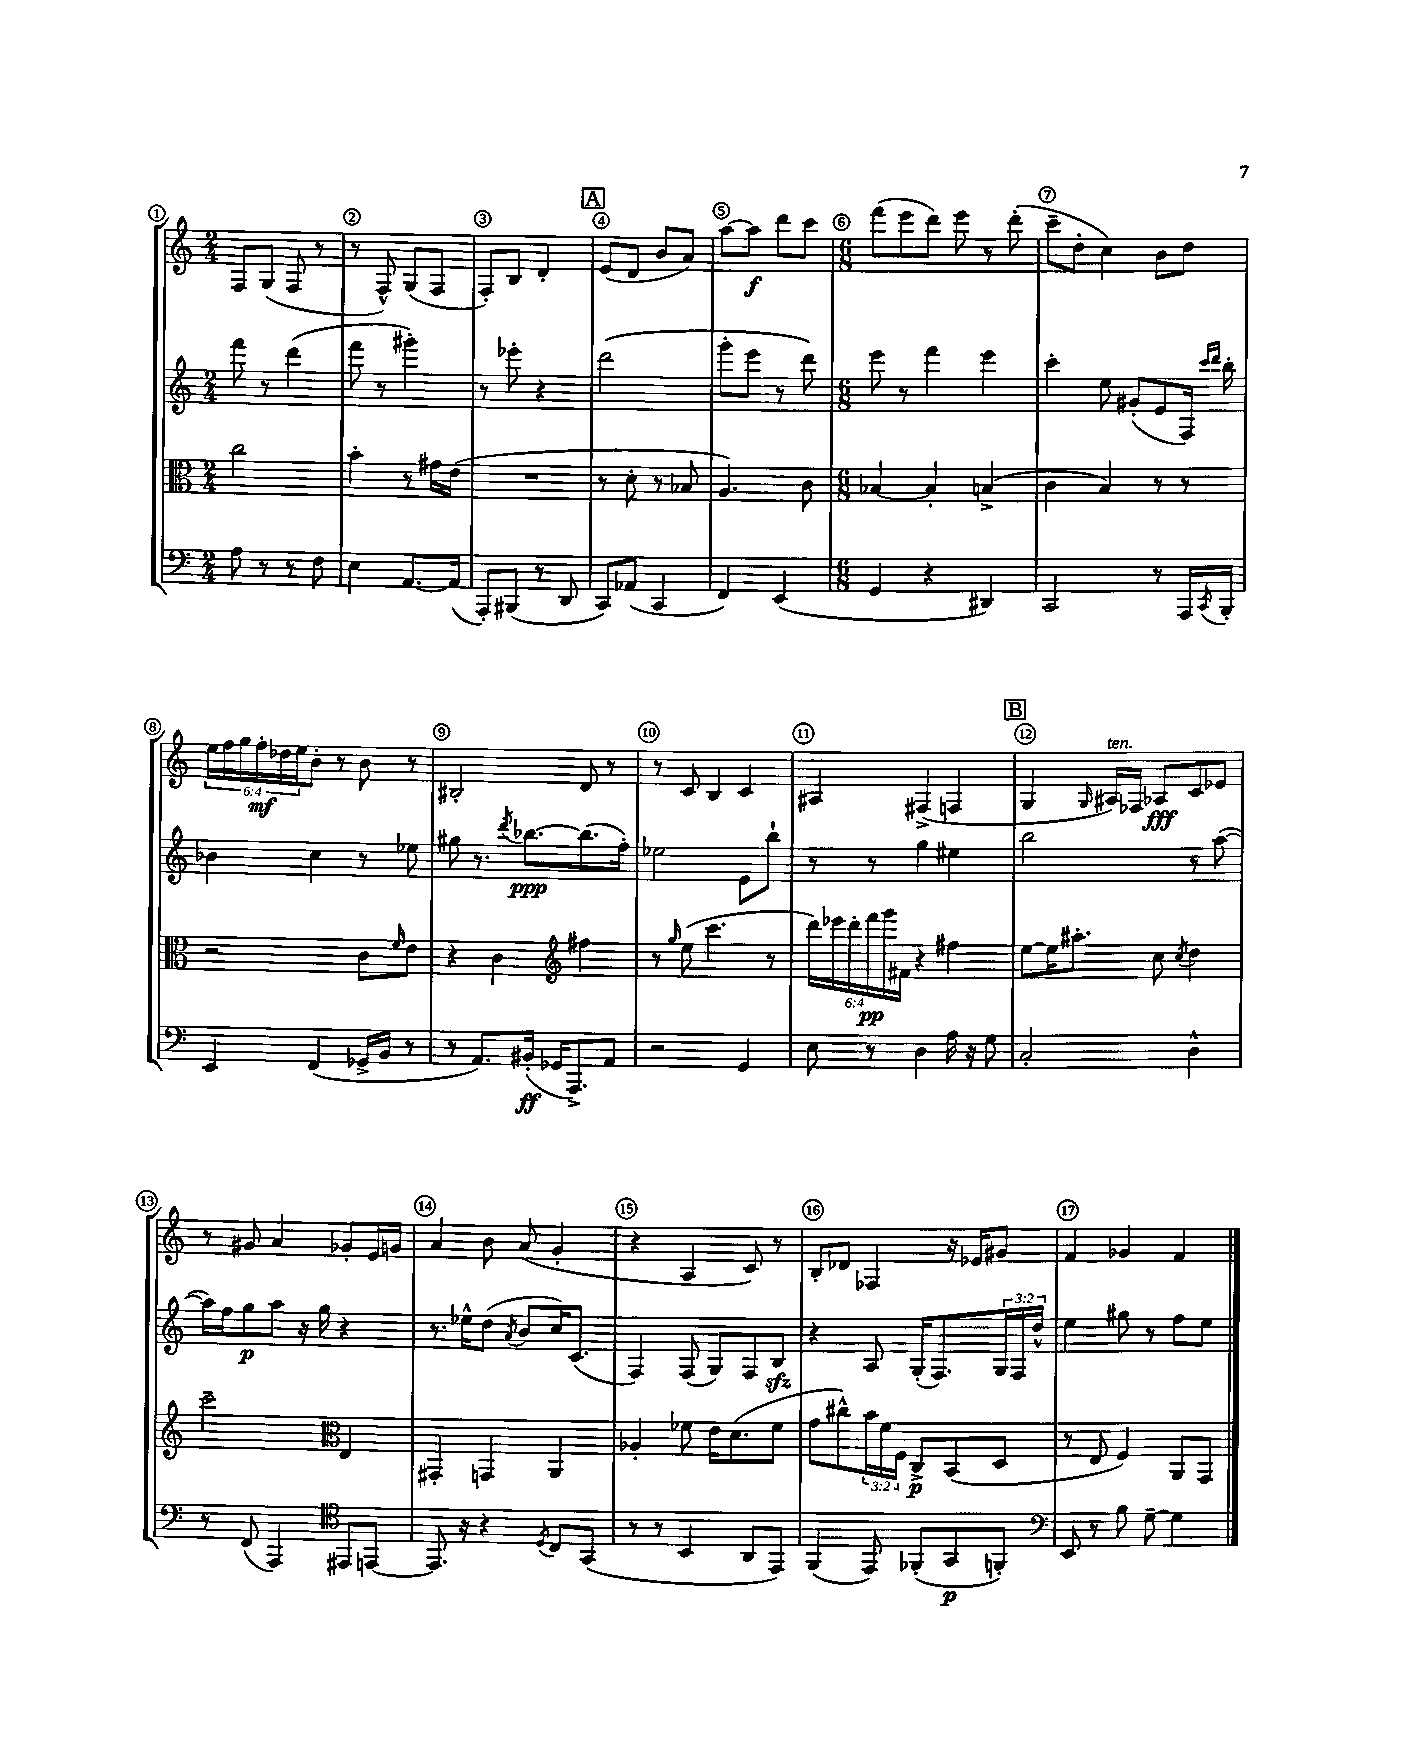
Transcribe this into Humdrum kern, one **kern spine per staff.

**kern	**kern	**kern	**kern
*staff4	*staff3	*staff2	*staff1
*clefF4	*clefC3	*clefG2	*clefG2
*k[]	*k[]	*k[]	*k[]
*M2/4	*M2/4	*M2/4	*M2/4
8A\	2cc\	8fff\	8F/L
8r	.	8r	(8G/J
8r	.	(4ddd\	8F/
8F\	.	.	8r
=	=	=	=
4E\	4b'\	8fff\	8r
.	.	8r	8F^^/)
[8.AA/L	8r	4ggg#'\)	(8G/L
.	16g#\LL	.	8F/J
(16AA/]Jk	(16e\JJ	.	.
=	=	=	=
8AAA'/L)	2r	8r	8F'/L)
(8BBB#/J	.	8eee-'\	8B/J
8r	.	4r	4d'/
8DD/	.	.	.
=	=	=	=
8CC/L)	8r	(2ddd\	(8e/L
(8AA-/J	8d'\	.	8d/J
4CC/	8r	.	8b/L
.	8B-/	.	8a/J)
=	=	=	=
4FF/)	4.A/)	8ggg'\L	[8aa\L
.	.	8eee\J	8aa\]J
(4EE/	.	8r	8ddd\L
.	8c\	8ddd\)	8ccc\J
=	=	=	=
*M6/8	*M6/8	*M6/8	*M6/8
4GG/	[4B-/	8eee\	(8fff\L
.	.	8r	8eee\
4r	4B-'/]	4fff\	8ddd\J)
.	.	.	8eee\
4DD#/)	(4B^/	4eee\	8r
.	.	.	(8ddd'\
=	=	=	=
2CC/	4c\	4ccc'\	8ccc~\L
.	.	.	8dd'\J
.	4B/)	8ee\	4cc\)
.	.	(8g#'/L	.
8r	8r	8e/	8b\L
16AAA/LL	8r	16F/Jk)	8dd\J
.	.	16qqccc/LL	.
8qCC/	.	16qqddd/JJ	.
16BBB'/JJ	.	16bb'\	.
=	=	=	=
4EE/	2r	4b-\	24ee\LL
.	.	.	24ff\
.	.	.	24gg\
.	.	.	24ff'\
.	.	.	24dd-\
.	.	.	24ee\J
(4FF/	.	4cc\	8b'\J
.	.	.	8r
16GG-^/LL	8c\L	8r	8b\
16BB/JJ	.	.	.
.	16qqf/	.	.
8r	8e\J	8ee-\	8r
=	=	=	=
8r	4r	8gg#\	2B#'/
8.AA/L)	.	8.r	.
.	4c\	.	.
.	.	8qddd/	.
(16BB#'/Jk	.	[8.bb-\L	.
16GG-/LK	.	.	.
8.AAA^/)	.	.	.
*	*clefG2	*	*
.	4ff#\	(8.bb-\]	8d/
8AA/J	.	.	8r
.	.	16ff'\Jk)	.
=	=	=	=
2r	8r	2ee-\	8r
.	16qqgg/	.	.
.	(8ee\	.	8c/
.	4.ccc\	.	4B/
4GG/	.	8e\L	4c/
.	8r	8bb`\J	.
=	=	=	=
8E\	24ddd\LL)	8r	4A#/
.	24eee-\	.	.
.	24ddd'\	.	.
8r	24fff\	8r	.
.	24ggg\	.	.
.	24f#\JJ	.	.
4D\	4r	4gg\	(4F#^/
16A\	4ff#\	4ee#\	4F/
16r	.	.	.
8G\	.	.	.
=	=	=	=
2C'/	[8ee\L	2bb\	4G/
.	16ee\]K	.	.
.	8.aa#'\J	.	.
.	.	.	16qqG/
.	.	.	16A#/LL)
.	.	.	16F-/JJ
.	8cc\	.	8A-/L
.	8qcc/	.	.
4D^^\	4dd\	8r	8c/
.	.	([8aa\	8e-/J
=	=	=	=
8r	2ccc~\	16aa\]LL)	8r
.	.	16ff\J	.
(8FF/	.	8gg\	8g#/
4AAA/)	.	8aa\J	4a/
.	.	16r	.
.	.	16gg\	.
*clefC4	*clefC3	*	*
8EE#/L	4E/	4r	8g-'/L
[8EE/J	.	.	16e/L
.	.	.	16g/JJ
=	=	=	=
8.EE/]	4GG#'/	8.r	4a/
16r	.	16ee-^^\LK	.
4r	4GG/	(8dd\J	8b\
.	.	8qa/	.
.	.	8b/L	(8a/
8qD/	.	.	.
8C/L	4AA/	16cc/K)	4g'/
.	.	(8.c/J	.
(8GG/J	.	.	.
=	=	=	=
8r	4A-'/	4F/)	4r
8r	.	.	.
4BB/	8f-\	(8F/	4A/
.	16e\LK	8G/L)	.
.	(8.d\	.	.
8AA/L	.	8F/	8c/)
8EE/J)	8f-\J	8B/J	8r
=	=	=	=
(4FF/	8g\L	4r	8B'/L
.	8cc#^^\)	.	8d-/J
8EE/)	24b\L	8A/	4F-/
.	24f\	.	.
.	24F\JJ	.	.
(8FF-'/L	8C^/L	(16G'/LK	.
.	.	8.F/)	.
8GG/	(8BB/	.	16r
.	.	.	16e-/LK
8FF'/J)	8D/J	24G/L	8g#/J
.	.	24F/	.
.	.	24dd^^/JJ	.
=	=	=	=
*clefF4	*	*	*
8EE/	8r	4ee\	4f/
8r	8E/	.	.
8B\	4F/)	8gg#\	4g-/
[8G~\	.	8r	.
4G\]	8AA/L	8ff\L	4f/
.	8GG/J	8ee\J	.
==	==	==	==
*-	*-	*-	*-
